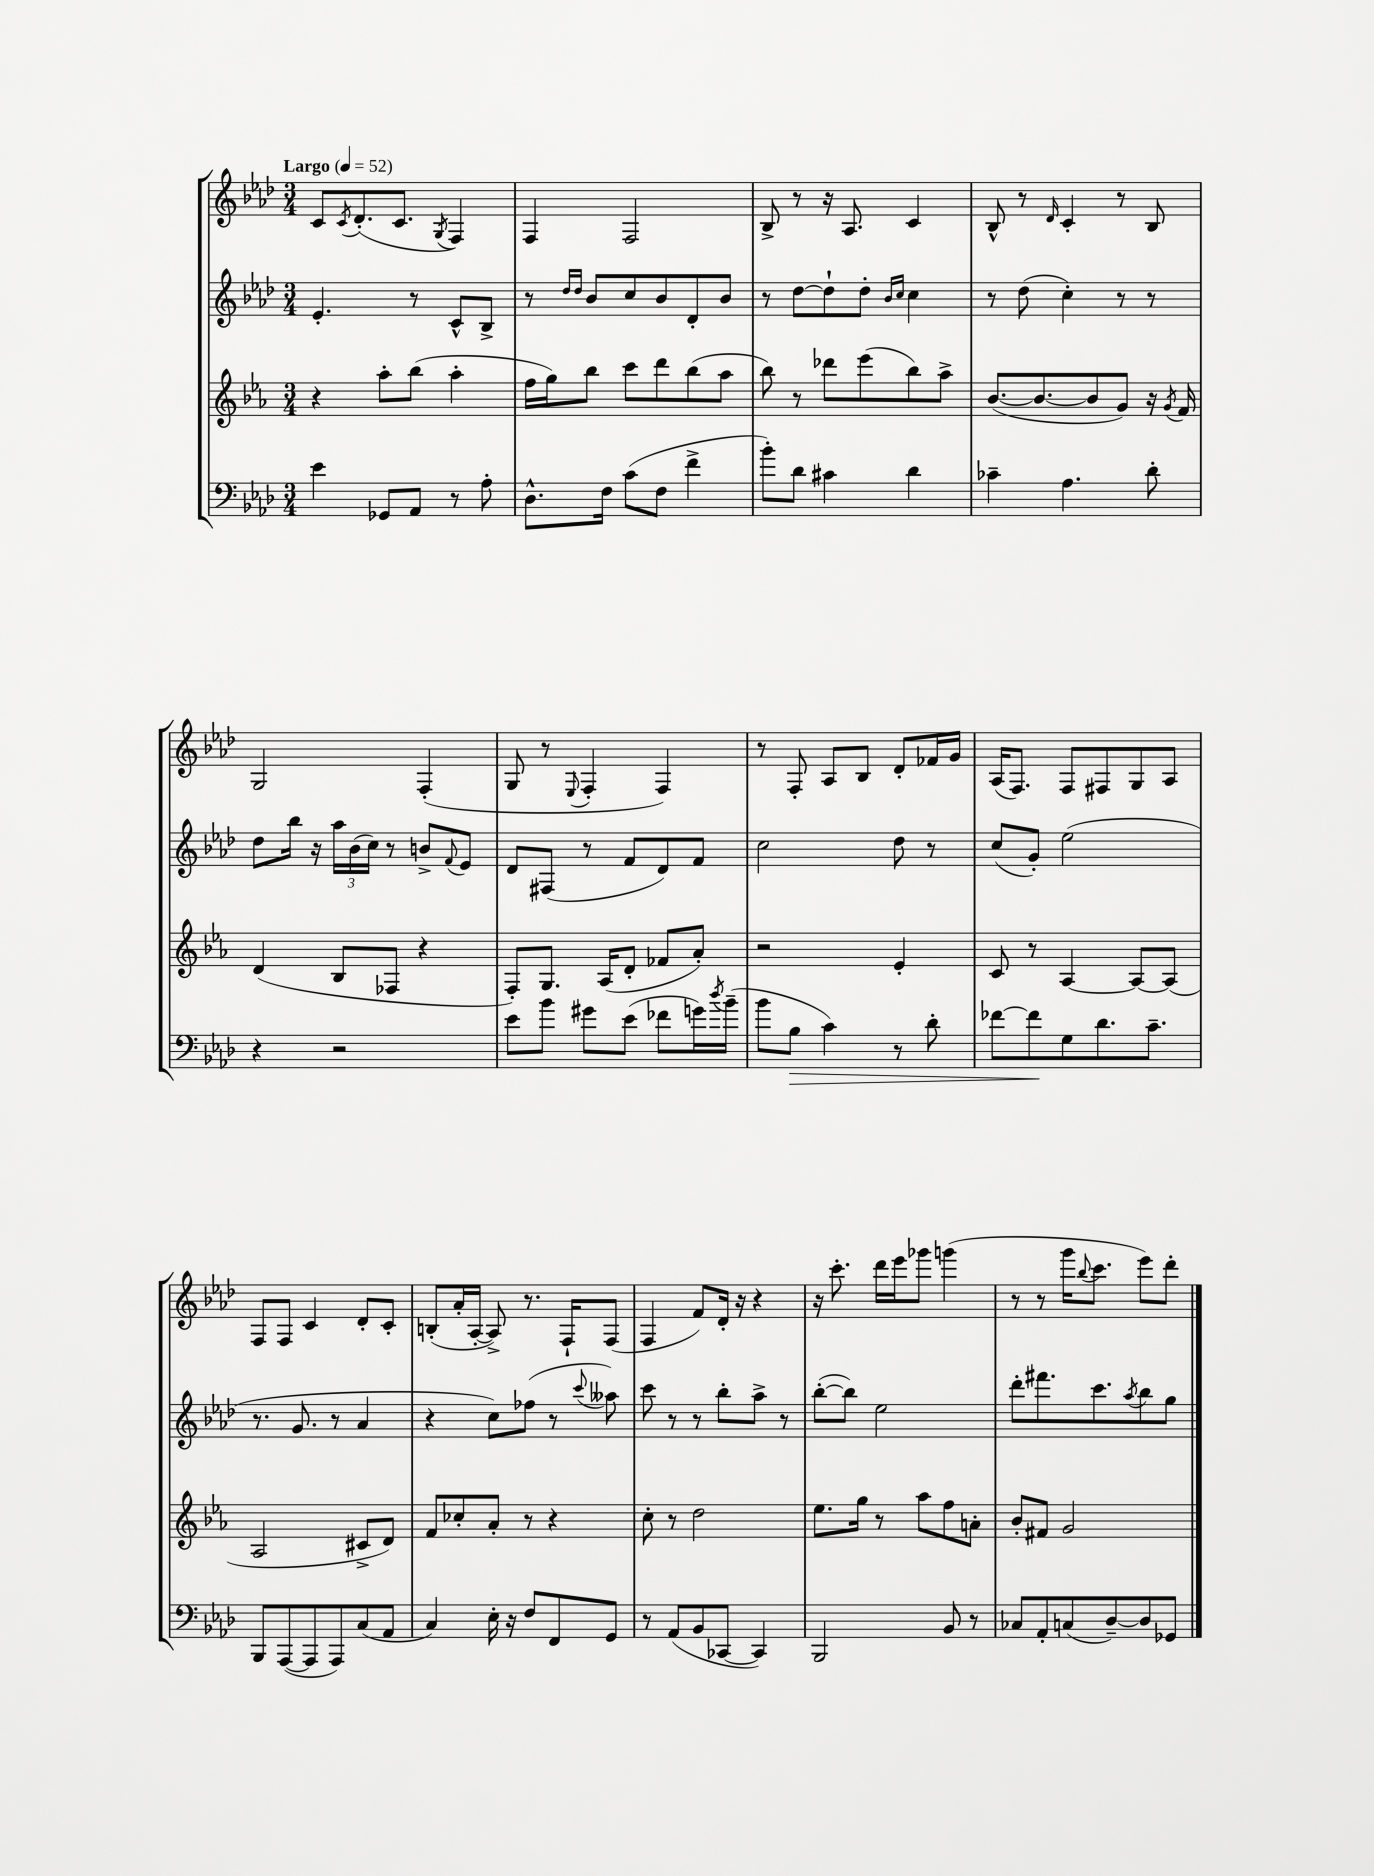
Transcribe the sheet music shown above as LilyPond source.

<<
\new StaffGroup <<
\new Staff = "s0" {
    \clef treble \key aes \major \numericTimeSignature \time 3/4 \tempo "Largo" 4 = 52
    c'8 \acciaccatura { c'8 } des'8.-.( c'8. \acciaccatura { g8 } f4) |
    f4 f2 |
    bes8-> r8 r16 aes8. c'4 |
    bes8-^ r8 \grace { des'16 } c'4-. r8 bes8 |
    g2 f4-.( |
    g8 r8 \appoggiatura { ees8 } f4-. f4) |
    r8 f8-. aes8 bes8 des'8-. fes'16 g'16 |
    aes16( f8.) f8 fis8 g8 aes8 |
    f8 f8 c'4 des'8-. c'8-. |
    b8-.( aes'16-. aes16~-. aes8->) r8. f16-! f8( |
    f4 f'8) des'16-. r16 r4 |
    r16 c'''8.-. des'''16 ees'''16 ges'''8 g'''4( |
    r8 r8 g'''16 \appoggiatura { bes''8 } c'''8. ees'''8) des'''8-. \bar "|." |
}
\new Staff = "s1" {
    \clef treble \key aes \major \numericTimeSignature \time 3/4
    ees'4.-. r8 c'8-^ bes8-> |
    r8 \grace { des''16 des''16 } bes'8 c''8 bes'8 des'8-. bes'8 |
    r8 des''8~ des''8-! des''8-. \grace { bes'16 c''16 } c''4 |
    r8 des''8( c''4-.) r8 r8 |
    des''8 bes''16 r16 \tuplet 3/2 { aes''16 bes'16( c''16) } r8 b'8-> \appoggiatura { f'8 } ees'8 |
    des'8 fis8( r8 f'8 des'8) f'8 |
    c''2 des''8 r8 |
    c''8( g'8-.) ees''2( |
    r8. g'8. r8 aes'4 |
    r4 c''8) fes''8( r8 \appoggiatura { c'''8 } aeses''8) |
    c'''8 r8 r8 bes''8-. aes''8-> r8 |
    bes''8~-.( bes''8) ees''2 |
    des'''8-. fis'''8. c'''8. \acciaccatura { aes''8 } bes''8 g''8 \bar "|." |
}
\new Staff = "s2" {
    \clef treble \key ees \major \numericTimeSignature \time 3/4
    r4 aes''8-. bes''8( aes''4-. |
    f''16 g''16) bes''8 c'''8 d'''8 bes''8( aes''8 |
    bes''8) r8 des'''8 ees'''8( bes''8) aes''8-> |
    bes'8.~( bes'8.~ bes'8 g'8) r16 \acciaccatura { g'8 } f'16 |
    d'4( bes8 fes8 r4 |
    f8-.) g8. aes16( d'8-. fes'8 aes'8-.) |
    r2 ees'4-. |
    c'8 r8 aes4~ aes8~ aes8( |
    aes2 cis'8-> d'8) |
    f'8 ces''8-. aes'8-. r8 r4 |
    c''8-. r8 d''2 |
    ees''8. g''16 r8 aes''8 f''8 a'8-. |
    bes'8-. fis'8 g'2 \bar "|." |
}
\new Staff = "s3" {
    \clef bass \key aes \major \numericTimeSignature \time 3/4
    ees'4 ges,8 aes,8 r8 aes8-. |
    des8.-^ f16 c'8( f8 f'4-> |
    bes'8-.) des'8 cis'4 des'4 |
    ces'4-- aes4. des'8-. |
    r4 r2 |
    ees'8 bes'8 gis'8 ees'8( fes'8 g'16) \acciaccatura { des''8 } bes'16--( |
    bes'8 bes8\> c'4) r8 des'8-. |
    fes'8~ fes'8\! g8 des'8. c'8.-- |
    bes,,8 aes,,8~( aes,,8 aes,,8) c8( aes,8 |
    c4) ees16-. r16 f8 f,8 g,8 |
    r8 aes,8( bes,8 ces,8~ ces,4) |
    bes,,2 bes,8 r8 |
    ces8 aes,8-. c8( des8~--) des8 ges,8 \bar "|." |
}
>>
>>
\layout { \context { \Score \remove "Bar_number_engraver" } }
